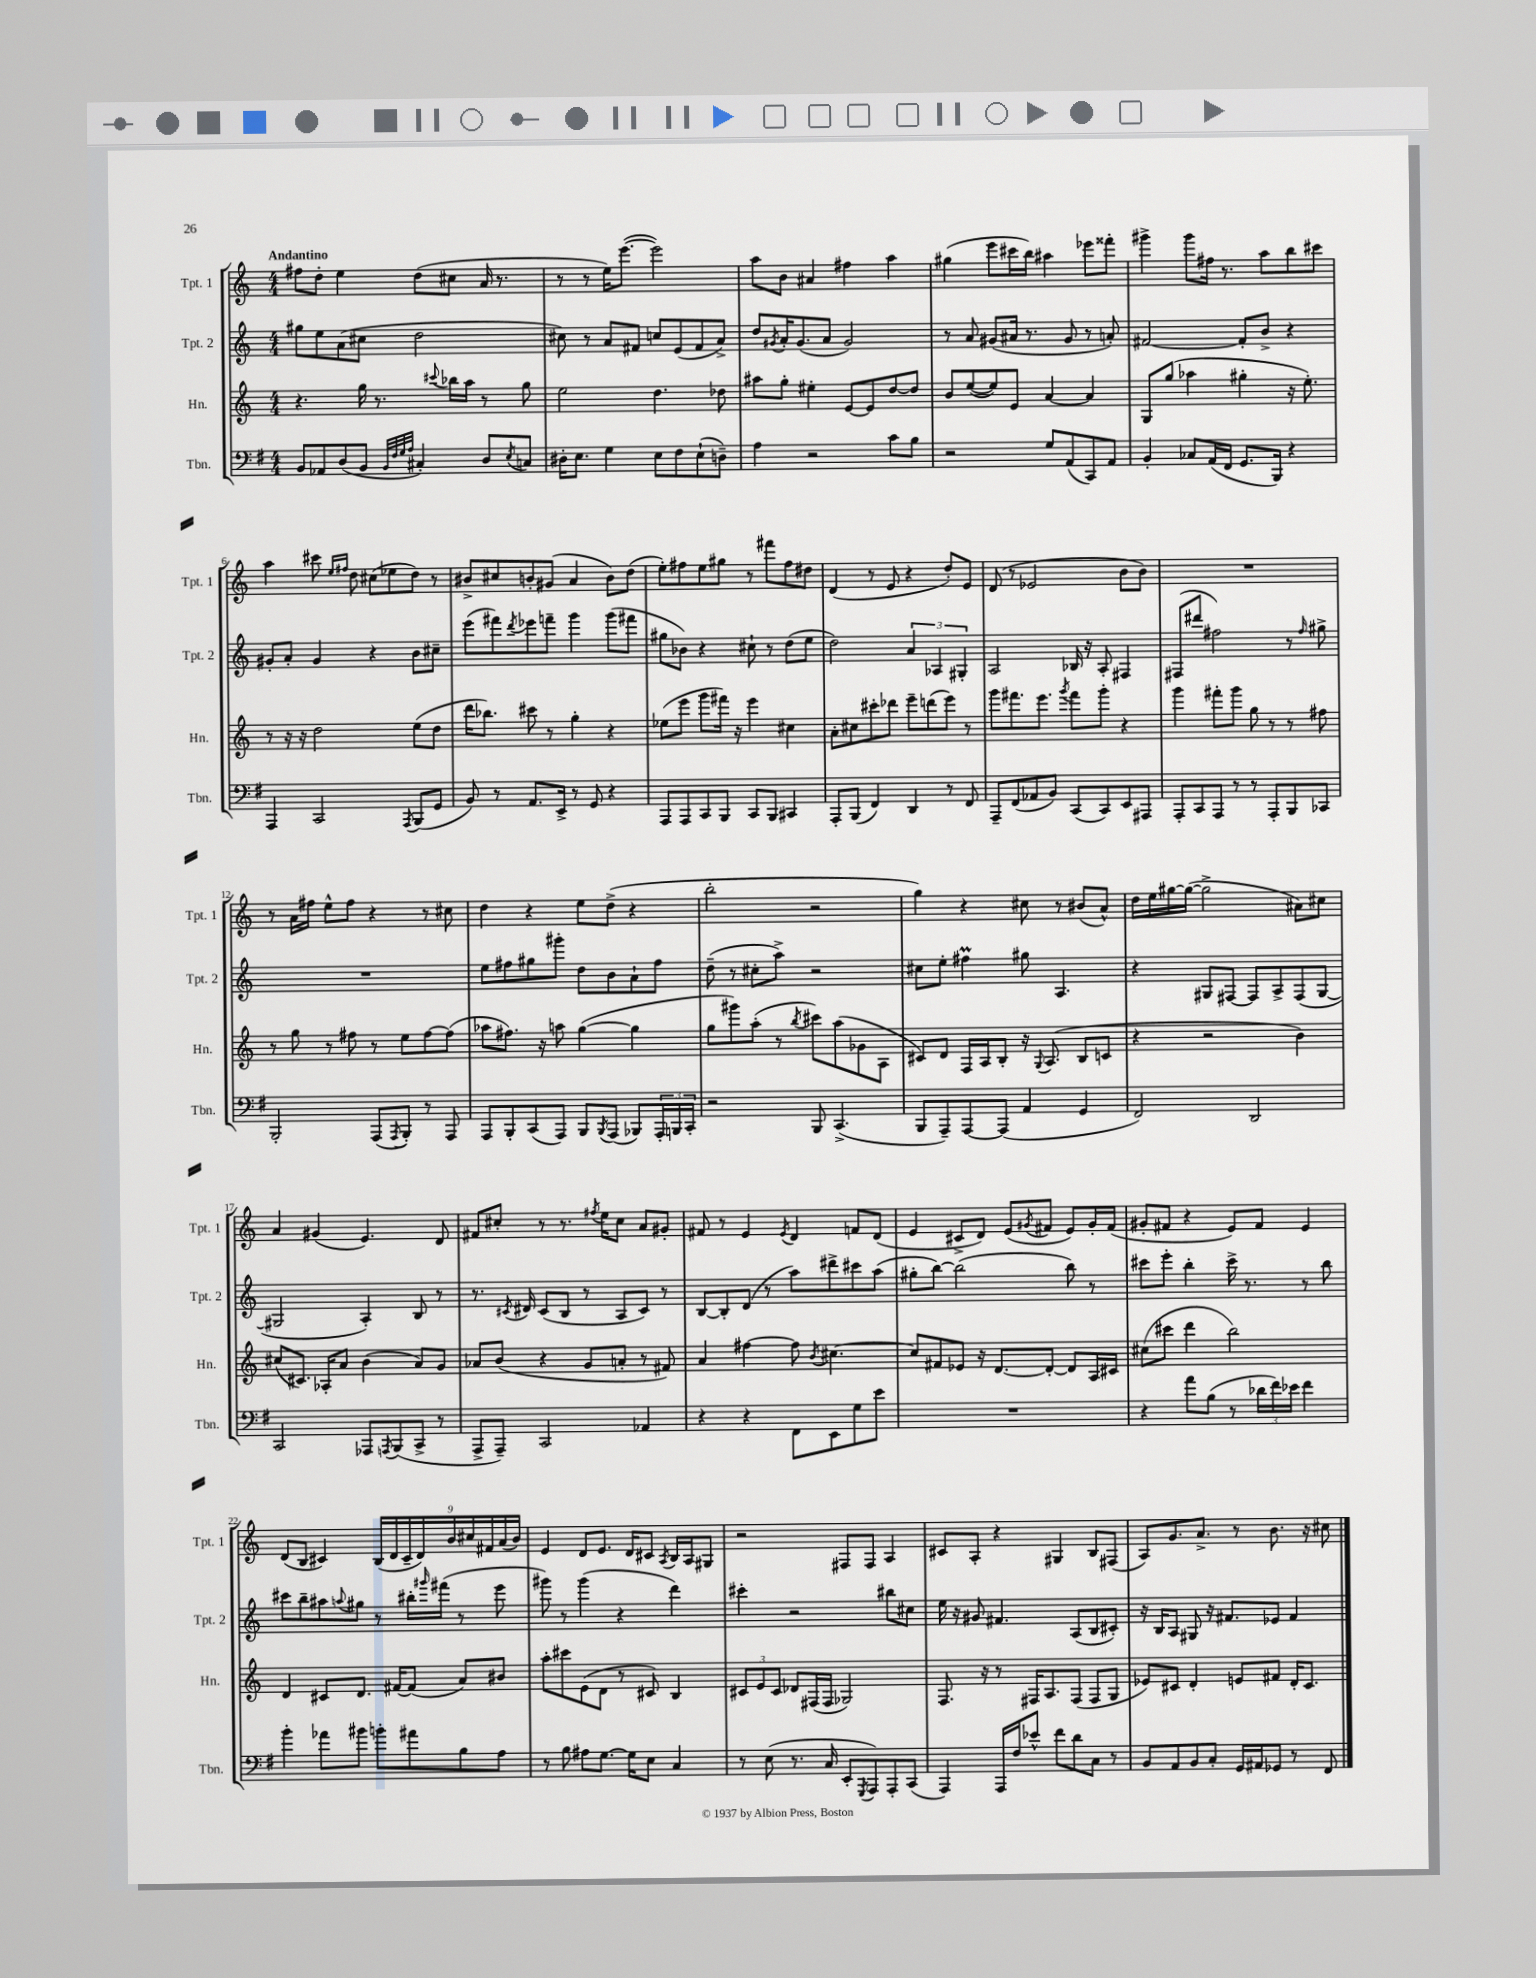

**kern	**kern	**kern	**kern
*staff4	*staff3	*staff2	*staff1
*clefF4	*clefG2	*clefG2	*clefG2
*k[f#]	*k[]	*k[]	*k[]
*M4/4	*M4/4	*M4/4	*M4/4
8BB/L	4.r	8gg#\L	8ff#\L
8AA-/	.	8ee\	8dd'\J
(8D/	.	(8a\	4ee\
8BB/J	16gg\	8cc#\J	.
.	8.r	.	.
32qqBB/LLL	.	.	.
32qqF#/	.	.	.
32qqG/	.	.	.
32qqA/JJJ	.	.	.
4C#'/)	.	2dd\	(8dd\L
.	8qqccc#/	.	.
.	16bb-\LL	.	8cc#\J
.	16aa\JJ	.	.
8D/L	8r	.	16a/
.	.	.	8.r
8qE/	.	.	.
8C/J	8gg\	.	.
=	=	=	=
16D#'\LK	2ee\	8cc#\)	8r
8.E\J	.	.	.
.	.	8r	8r
4G\	.	8a/L	16ee\LK)
.	.	.	([8.eee\J
.	.	8f#/J	.
8E\L	4.dd\	8cc/L	2eee\])
8F#\	.	(8e/	.
(8E`\	.	8f#/	.
8D~\J)	8dd-\	8a^/J)	.
=	=	=	=
4A\	8aa#\L	8dd/L	8aa\L
.	.	8qg#/	.
.	8gg'\J	16a'/K	8b\J
.	.	(8.g#/	.
2r	4ee#'\	.	4a#/
.	.	8a/J	.
.	[8e/L	2g#/)	4ff#\
.	8e/]	.	.
8c\L	[8dd/	.	4aa\
8B\J	8dd/]J	.	.
=	=	=	=
2r	8b/L	8r	(4gg#\
.	([8ee/	8a/	.
.	8ee/])	(8g#/L	8eee\L
.	8e/J	16a#/Jk	16ccc#\L
.	.	8.r	16bb\JJ)
8G/L	[4a/	.	4aa#\
(8AA/	.	8g#/	.
8CC/)	4a/]	8r	8eee-\L
8AA/J	.	8a'/)	8fff##'\J
=	=	=	=
4BB'/	8G/L	[2f#/	4ggg#^\
.	(8gg/J	.	.
8C-/L	4aa-\	.	8ggg#\L
(16AA/L	.	.	16ff#\Jk
16FF#/JJ	.	.	8.r
8.GG/L	4gg#'\	8f#'/]L	.
.	.	8b^/J	8aa\L
16BBB/Jk)	.	.	.
4r	16r	4r	8bb\
.	8.ee'\)	.	.
.	.	.	8ccc#\J
=	=	=	=
4AAA/	8r	8g#'/L	4aa\
.	16r	8a'/J	.
.	16r	.	.
2CC/	2dd\	4g#/	8ccc#\
.	.	.	16qqee/LL
.	.	.	16qqff#/JJ
.	.	.	8dd\
.	.	4r	(8cc#\L
.	.	.	8ee-\
8qAAA/	.	.	.
(8BBB/L	(8ee\L	8b\L	8dd\J)
8GG/J	8dd\J	8cc#~\J	8r
=	=	=	=
8BB/)	16ddd\LK	(8eee\L	8b#^/L
.	8.bb-\J)	.	.
8r	.	8fff#\)	8cc#/
.	.	8qddd/	.
8.AA/L	8ccc#\	8eee-\	8b'/
.	8r	8fff~\J	(8g#/J
16EE^/Jk	.	.	.
8r	4gg'\	4ggg\	4a/
8GG/	.	.	.
4r	4r	(8ggg\L	8b\L)
.	.	8fff#\J	(8dd\J
=	=	=	=
8AAA/L	(8ee-\L	8gg#\L	8ee'\L)
8AAA/	8eee\J	8b-\J)	8ff#\
8CC/	8ggg\L	4r	8ee\
8BBB/J	16fff#\Jk)	.	8gg#\J
.	16r	.	.
8CC/L	4eee\	8cc#`\	8r
8BBB/J	.	8r	8fff#\L
4CC#/	4cc#\	(8dd\L	8ff#\
.	.	8ee\J	8dd#\J
=	=	=	=
8AAA'/L	8a'\L	2dd\)	(4d/
(8BBB/J	8cc#\	.	.
4FF#/)	8ccc#'\	.	8r
.	8ddd-\J	.	8e/
4DD/	8eee~\L	6a/	4r
.	(8ddd\	.	.
.	.	6A-/	.
8r	8eee\J)	.	8dd'/L)
.	.	6G#'/	.
8FF#/	8r	.	8e/J
=	=	=	=
8AAA~/L	8ggg\L	2A/	(8d/
(8FF#/	8.fff#\	.	8r
8AA-/	.	.	2e-/
.	8.eee\J	.	.
8BB/J)	.	.	.
.	8qggg/	.	.
(8CC/L	8fff#\L	16B-/	.
.	.	16r	.
8CC/)	8ggg'\J	8A'/	.
8EE/	4r	4F#/	8b\L
8AAA#/J	.	.	8b\J)
=	=	=	=
8AAA'/L	4ggg\	(8F#/L	1r
8CC/	.	8ddd#/J	.
8AAA/J	8fff#'\L	2ff#\)	.
8r	8ggg\J	.	.
8r	8gg\	.	.
8AAA'/L	8r	.	.
8BBB/	8r	8r	.
.	.	16qqff#/	.
8CC-/J	8ff#\	8gg#^\	.
=	=	=	=
2BBB'/	8r	1r	8r
.	8gg\	.	16a\LL
.	.	.	16ff#\JJ
.	8r	.	8ee^^\L
.	8ff#\	.	8ff#\J
(8AAA/L	8r	.	4r
8qAAA/	.	.	.
8BBB'/J)	8ee\L	.	.
8r	[8ff#\	.	8r
8AAA/	(8ff#\]J	.	8cc#\
=	=	=	=
8AAA/L	8aa-\L	8ee\L	4dd\
8BBB'/	8.ff#\J)	8ff#\	.
(8CC/	.	8gg#\	4r
.	16r	.	.
8AAA/J)	8aa\	8ggg#'\J	.
8BBB/L	([4gg\	8dd\L	8ee\L
8qBBB/	.	.	.
(8AAA/J	.	8b\	(8dd^\J
8BBB-/L)	4gg\]	8a`\	4r
24AAA'/L	.	8ff#\J	.
24BBB/	.	.	.
24CC'/JJ	.	.	.
=	=	=	=
2r	8gg\L	(8dd~\	2bb'\
.	8ggg#\)	8r	.
.	(8aa'\J	8cc#'\L	.
.	8r	8aa^\J)	.
.	8qbb/	.	.
8BBB/	8ccc#\L)	2r	2r
(4.CC^/	(8aa\	.	.
.	8g-\	.	.
.	8A\J	.	.
=	=	=	=
8BBB/L	8c#/L)	8cc#\L	4gg\)
8AAA~/)	8d/J	8ee'\J	.
[8AAA/	16F/LL	4ff#\	4r
.	16A/J	.	.
(8AAA/]J	8B'/J	.	.
4AA/	16r	8gg#\	8cc#\
.	8qqG/	.	.
.	(8.A/	.	.
.	.	4.A/	8r
4GG/	8B/L	.	(8b#/L
.	8c/J	.	8a^^/J)
=	=	=	=
2FF#/)	4r	4r	16dd\LL
.	.	.	16ee\
.	.	.	[16gg#\
.	.	.	(16gg#\_JJ
.	2r	8G#/L	2gg#^\]
.	.	[8F#/J	.
2DD/	.	8F#/]L	.
.	.	8A^/	.
.	4b\)	(8F#/	8a#\L)
.	.	[8G#/J	8cc#\J
=	=	=	=
2CC/	(8cc#/L	2G#/]	4a/
.	8.c#/J)	.	.
.	.	.	(4g#/
.	16A-'/LK	.	.
.	8a/J	.	.
8AAA-/L	(4b\	4A'/)	4.e/)
8qAAA/	.	.	.
(8BBB/	.	.	.
8CC^/J	8a/L)	8B/	.
8r	8g/J	8r	8d/
=	=	=	=
8AAA^/L	8a-/L	8.r	8f#/L
8AAA~/J)	(8b/J	.	8cc#'/J
.	.	8qc#/	.
.	.	16d#/	.
2CC/	4r	(8c#/L	8r
.	.	8B/J	8.r
.	8g/L	8r	.
.	.	.	8qff#/
.	.	.	16ee\LK
.	8a'/J	8A/L	8cc#\J
4AA-/	8r	8c#/J)	8a/L
.	8f#/)	8r	8g#'/J
=	=	=	=
4r	4a/	[8B/L	8f#/
.	.	8B'/]	8r
4r	[4ff#\	(8d/J	4e/
.	.	8r	.
.	.	.	8qe/
8FF#\L	8ff#\]	8aa\L)	4d/
.	8qb/	.	.
8EE\	[4.cc#\	8ddd#^\	.
8G\	.	8ccc#\	8f/L
8e\J	.	(8aa\J	(8d/J
=	=	=	=
1r	8cc#/]L	8gg#'\L	4e/
.	8f#/	[8bb\J)	.
.	8e-/J	(2bb\]	8c#^/L
.	16r	.	8d/J)
.	[8.d/L	.	.
.	.	.	(8e/L
.	.	.	8qg#/
.	8d'/_J	.	8f#/J
.	8d/]L	8bb\)	8e/L)
.	16A/L	8r	16g#'/L
.	16c#/JJ	.	(16f#/JJ
=	=	=	=
4r	(8cc#\L	8ccc#\L	8g#'/L
.	8ccc#\J	8eee'\J	8f#/J
8a\L	4ddd\	4bb'\	4r
(8B\J	.	.	.
8r	2bb\)	16ccc#^\	8e/L)
.	.	8.r	.
24d-\LL	.	.	8f#/J
24f#\)	.	.	.
24e-\JJ	.	.	.
4f#\	.	8r	4e/
.	.	8bb\	.
=	=	=	=
4b'\	4d/	8ccc#\L	(8d/L
.	.	8bb~\	8B/J
8a-\L	8c#/L	8aa#\	4c#/)
.	.	8qqaa/	.
8b#\J	8.d/J	8gg#\J	.
8b'\L	.	8r	(18B/LL
.	.	.	18d/
.	[16f#/LK	.	.
.	.	.	18c#~/
8a#\	(8f#/]J	16bb#'\LL	.
.	.	.	18d/)
.	.	16qqggg#/	.
.	.	(16fff#\JJ	.
.	.	.	18b/
8B\	8a/L)	8r	.
.	.	.	18cc#/
.	.	.	18f#/
8A\J	8b#/J	8eee\	.
.	.	.	(18a/
.	.	.	18b/JJ)
=	=	=	=
8r	8aa'\L	8ggg#\)	4e/
8B\	8ccc#\	8r	.
8A#\L	(8e\	(4ggg#\	8d/L
[8.G\J	8d\J	.	8.e/J
.	8r	4r	.
16G\]LK	.	.	16d/LK
8E\J	8c#/)	.	8c#/J
.	.	.	8qA/
4C/	4B/	4ddd\)	16B/LL
.	.	.	16A/J
.	.	.	8G#/J
=	=	=	=
8r	12c#/L	4ccc#'\	2r
.	12e/	.	.
(8E\	.	.	.
.	12c#/J	.	.
8.r	8d-/L	2r	.
.	(16F#/L	.	.
16C/	16F#/JJ	.	.
8EE'/L	2G-/)	.	8F#/L
8qGGG/	.	.	.
8AAA/)	.	.	8F#/J
8AAA'/	.	8bb#\L	4A/
(8CC/J	.	8cc#\J	.
=	=	=	=
4AAA/)	8.F/	16ee\	8c#/L
.	.	16r	.
.	.	8g#/	8A'/J
.	16r	.	.
16AAA/LL	8r	4.f#/	4r
16F#/J	.	.	.
8e-^^/J	16F#/LK	.	.
.	8.A/	.	.
8f#\L	.	.	4G#/
8d\	(8F#/J	(8A/L	.
8C\J	8F#/L	8B/	8B/L
8r	8G/J	8c#'/J)	(8F#/J
=	=	=	=
8BB/L	8e-/L)	16r	8A/L)
.	.	16B/LK	.
8AA/	8c#/J	8A/J	8.g/
8BB/	4d'/	8G#/	.
.	.	.	8.a^/J
8C'/J	.	16r	.
.	.	8.f#/L	.
16GG/LL	8e/L	.	8r
16AA#/J	.	.	.
8GG-/J	8f#/J	8e-/J	8.b\
8r	16d'/LK	4f#/	.
.	8.c#/J	.	16r
8FF#/	.	.	8cc#\
==	==	==	==
*-	*-	*-	*-
